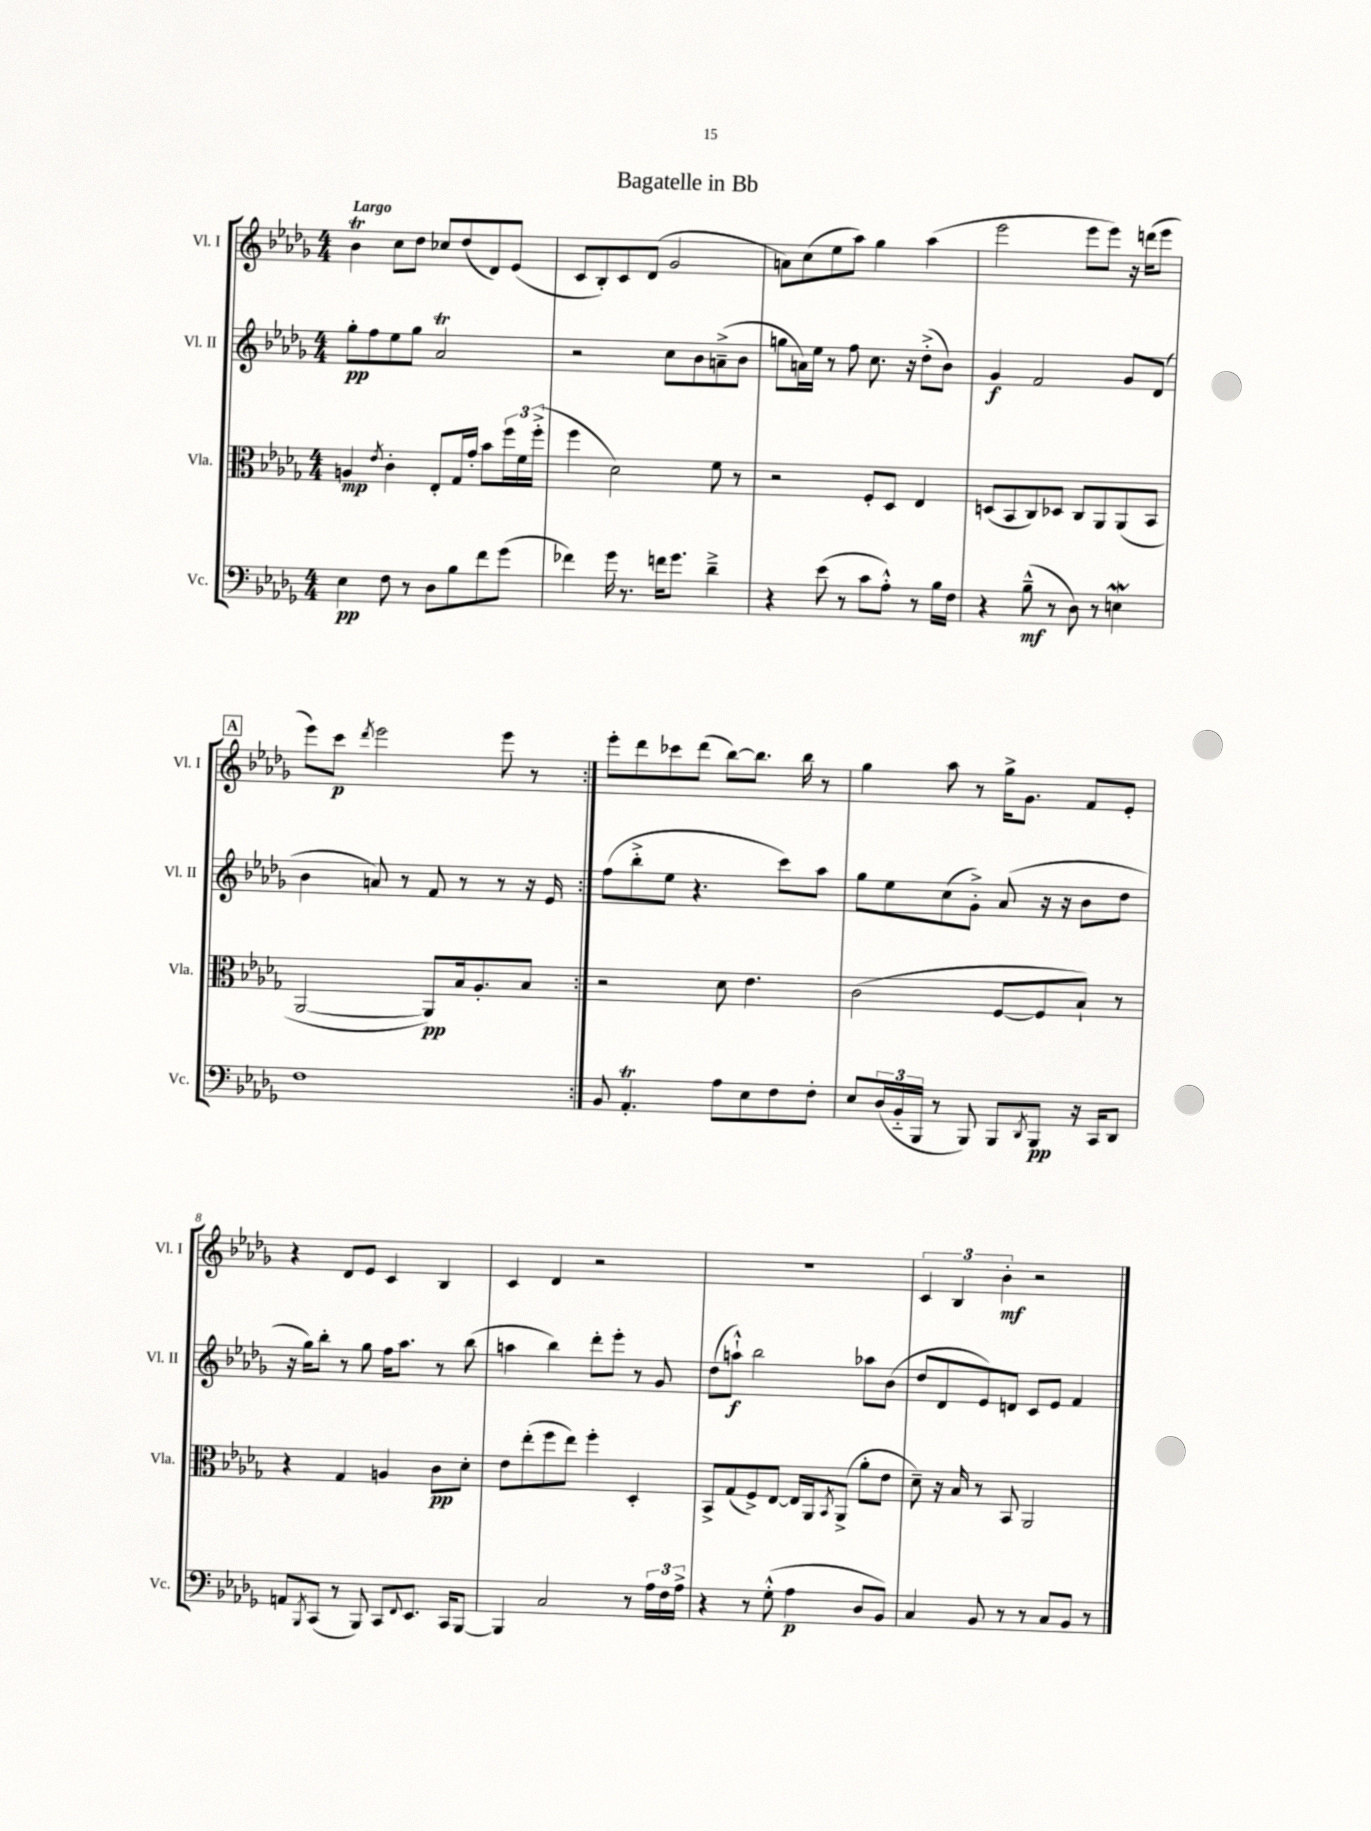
\header { title = "Bagatelle in Bb" }
<<
\new StaffGroup <<
\new Staff = "s0" \with { instrumentName = "Vl. I" shortInstrumentName = "Vl. I" } {
    \clef treble \key des \major \numericTimeSignature \time 4/4 \tempo "Largo"
    \repeat volta 2 { bes'4\trill c''8 des''8 ces''8 des''8( des'8) ees'8( |
    c'8 bes8-.) c'8 des'8( ges'2 |
    a'8) c''8( ees''8 aes''8) ges''4 aes''4( |
    ees'''2 ees'''8 ees'''8) r16 d'''16( ees'''8 |
    \mark \markup { \box "A" } ees'''8) c'''8\p \acciaccatura { des'''8 } ees'''2 ees'''8 r8 | }
    ees'''8-. des'''8 ces'''8 des'''8( bes''8~) bes''8. bes''16 r8 |
    ges''4 aes''8 r8 ges''16-> ges'8. f'8 ees'8-. |
    r4 des'8 ees'8 c'4 bes4 |
    c'4 des'4 r2 |
    R1 |
    \tuplet 3/2 { c'4 bes4 bes'4-.\mf } r2 \bar "|." |
}
\new Staff = "s1" \with { instrumentName = "Vl. II" shortInstrumentName = "Vl. II" } {
    \clef treble \key des \major \numericTimeSignature \time 4/4
    \repeat volta 2 { ges''8-.\pp f''8 ees''8 ges''8 aes'2\trill |
    r2 c''8 bes'8 a'8--->( bes'8 |
    g''8 a'16) ees''16 r8 f''8 c''8. r16 des''8-.->( bes'8) |
    ges'4\f f'2 ges'8 des'8( |
    \mark \markup { \box "A" } bes'4 a'8) r8 f'8 r8 r8 r16 ees'16 | }
    f''8( bes''8-.-> ees''8 r4. c'''8) aes''8 |
    ges''8 ees''8 c''8( ges'8-.->) aes'8( r16 r16 bes'8 des''8 |
    r16 ges''16) bes''8-. r8 ges''8 f''16 aes''8. r8 bes''8( |
    a''4 bes''4) des'''8-. ees'''8-. r8 ges'8 |
    des''8( a''8-!-^\f) bes''2 aes''8 bes'8( |
    des''8 des'8 ees'8) d'8 c'8 ees'8 f'4 \bar "|." |
}
\new Staff = "s2" \with { instrumentName = "Vla." shortInstrumentName = "Vla." } {
    \clef alto \key des \major \numericTimeSignature \time 4/4
    \repeat volta 2 { a4\mp \acciaccatura { ees'8 } c'4-. ees8-. ges16 ges'16-. bes'8 \tuplet 3/2 { f''16 f'16 f''16-.->( } |
    f''4 des'2) f'8 r8 |
    r2 f8-. des8 ees4 |
    d8( bes,8 c8) des8 c8 aes,8 aes,8( bes,8 |
    \mark \markup { \box "A" } aes,2~ aes,8\pp) bes16 aes8.-. bes8 | }
    r2 des'8 ees'4. |
    c'2( f8~ f8 bes8-!) r8 |
    r4 ges4 a4 c'8\pp des'8-. |
    ees'8 ees''8-.( f''8 ees''8) f''4-. des4-. |
    bes,8-> ges8( f8->) ees8~ ees16 aes,16 \acciaccatura { bes,8 } aes,8->( aes'8-. ees'8 |
    des'8--) r16 bes16 r8 bes,8 aes,2 \bar "|." |
}
\new Staff = "s3" \with { instrumentName = "Vc." shortInstrumentName = "Vc." } {
    \clef bass \key des \major \numericTimeSignature \time 4/4
    \repeat volta 2 { ees4\pp f8 r8 des8 bes8 f'8 ges'8( |
    fes'4) ges'16 r8. f'16 ges'8. des'4---> |
    r4 ees'8( r8 c'8 aes8-.-^) r8 bes16 f16 |
    r4 bes8---^\mf( r8 des8) r8 e4\mordent |
    \mark \markup { \box "A" } f1 | }
    bes,8 aes,4.-.\trill aes8 ees8 f8 f8-. |
    ees8 \tuplet 3/2 { des16( bes,16-_ bes,,16 } r8 bes,,8) bes,,8 \acciaccatura { des,8 } bes,,8\pp r16 c,16 des,8 |
    a,8 \acciaccatura { bes,,8 } c,8( r8 bes,,8) c,8 \appoggiatura { f,8 } ees,8. c,16 bes,,8~ |
    bes,,4 c2 r8 \tuplet 3/2 { aes16 f16 aes16-> } |
    r4 r8 ges8-.-^( aes4\p des8 bes,8) |
    c4 bes,8 r8 r8 c8 bes,8 r8 \bar "|." |
}
>>
>>
